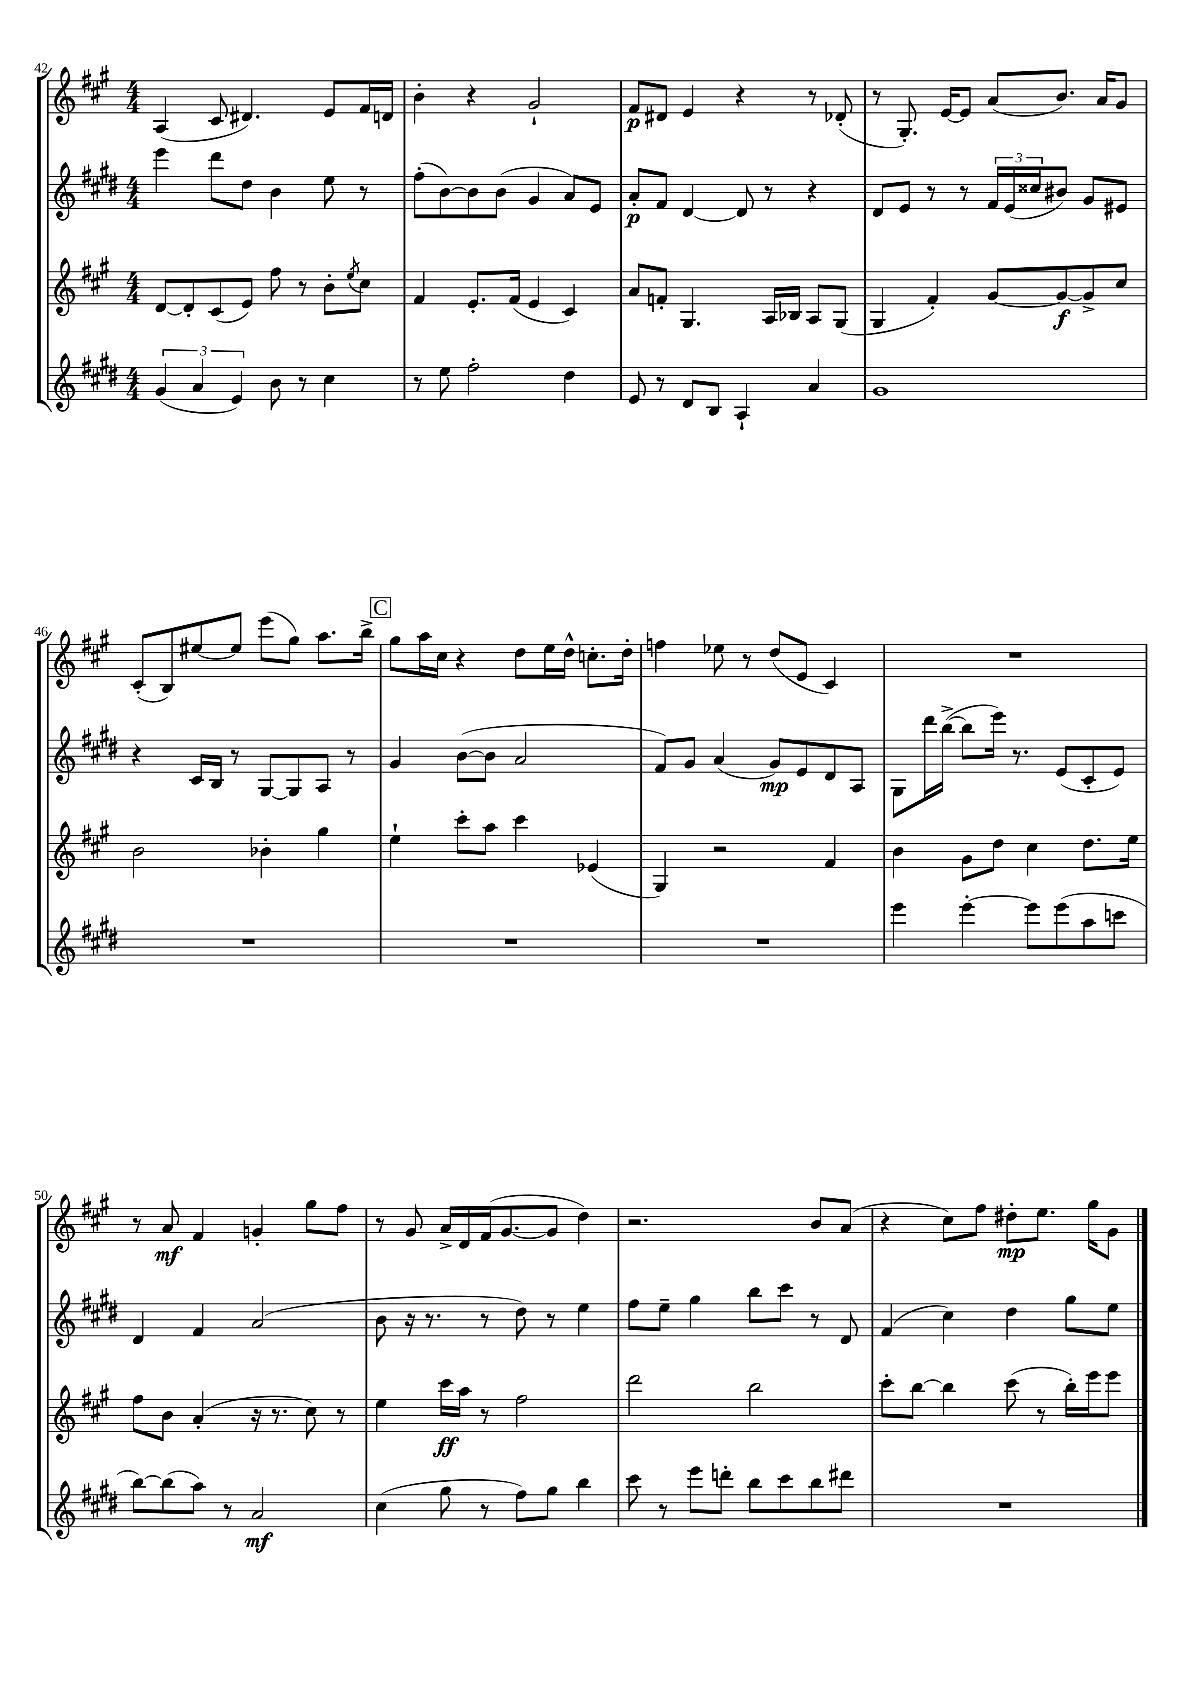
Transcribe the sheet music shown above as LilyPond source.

<<
\new StaffGroup <<
\new Staff = "s0" {
    \clef treble \key a \major \numericTimeSignature \time 4/4
    a4( cis'8 dis'4.) e'8 fis'16 d'16 |
    b'4-. r4 gis'2-! |
    fis'8\p dis'8 e'4 r4 r8 des'8-.( |
    r8 gis8.-.) e'16~ e'8 a'8( b'8.) a'16 gis'8 |
    cis'8-.( b8) eis''8~ eis''8 e'''8( gis''8) a''8. b''16-> |
    \mark \markup { \box "C" } gis''8 a''16 cis''16 r4 d''8 e''16 d''16-^ c''8.-. d''16-. |
    f''4 ees''8 r8 d''8( e'8 cis'4) |
    R1 |
    r8 a'8\mf fis'4 g'4-. gis''8 fis''8 |
    r8 gis'8 a'16-> d'16 fis'16( gis'8.~ gis'8 d''4) |
    r2. b'8 a'8( |
    r4 cis''8) fis''8 dis''8-.\mp e''8. gis''16 gis'8 \bar "|." |
}
\new Staff = "s1" {
    \clef treble \key e \major \numericTimeSignature \time 4/4
    e'''4 dis'''8 dis''8 b'4 e''8 r8 |
    fis''8-.( b'8~) b'8 b'8( gis'4 a'8) e'8 |
    a'8-.\p fis'8 dis'4~ dis'8 r8 r4 |
    dis'8 e'8 r8 r8 \tuplet 3/2 { fis'16 e'16( cisis''16 } bis'8) gis'8 eis'8 |
    r4 cis'16 b16 r8 gis8~ gis8 a8 r8 |
    \mark \markup { \box "C" } gis'4 b'8~( b'8 a'2 |
    fis'8) gis'8 a'4( gis'8\mp) e'8 dis'8 a8 |
    gis8 dis'''16 b''16~->( b''8 e'''16) r8. e'8( cis'8-. e'8) |
    dis'4 fis'4 a'2( |
    b'8 r16 r8. r8 dis''8) r8 e''4 |
    fis''8 e''8-- gis''4 b''8 cis'''8 r8 dis'8 |
    fis'4( cis''4) dis''4 gis''8 e''8 \bar "|." |
}
\new Staff = "s2" {
    \clef treble \key a \major \numericTimeSignature \time 4/4
    d'8~ d'8-. cis'8( e'8) fis''8 r8 b'8-. \acciaccatura { e''8 } cis''8 |
    fis'4 e'8.-. fis'16( e'4 cis'4) |
    a'8 f'8-. gis4. a16 bes16 a8 gis8( |
    gis4 fis'4-.) gis'8~ gis'8~\f gis'8-> cis''8 |
    b'2 bes'4-. gis''4 |
    \mark \markup { \box "C" } e''4-! cis'''8-. a''8 cis'''4 ees'4( |
    gis4) r2 fis'4 |
    b'4 gis'8 d''8 cis''4 d''8. e''16 |
    fis''8 b'8 a'4-.( r16 r8. cis''8) r8 |
    e''4 cis'''16\ff a''16 r8 fis''2 |
    d'''2 b''2 |
    cis'''8-. b''8~ b''4 cis'''8( r8 b''16-.) e'''16 e'''8 \bar "|." |
}
\new Staff = "s3" {
    \clef treble \key e \major \numericTimeSignature \time 4/4
    \tuplet 3/2 { gis'4( a'4 e'4) } b'8 r8 cis''4 |
    r8 e''8 fis''2-. dis''4 |
    e'8 r8 dis'8 b8 a4-! a'4 |
    gis'1 |
    R1 |
    \mark \markup { \box "C" } R1 |
    R1 |
    e'''4 e'''4~-. e'''8 e'''8( a''8 c'''8 |
    b''8~) b''8( a''8) r8 a'2\mf |
    cis''4( gis''8 r8 fis''8) gis''8 b''4 |
    cis'''8 r8 e'''8 d'''8-. b''8 cis'''8 b''8 dis'''8 |
    R1 \bar "|." |
}
>>
>>
\layout { \context { \Score currentBarNumber = #42 } }
